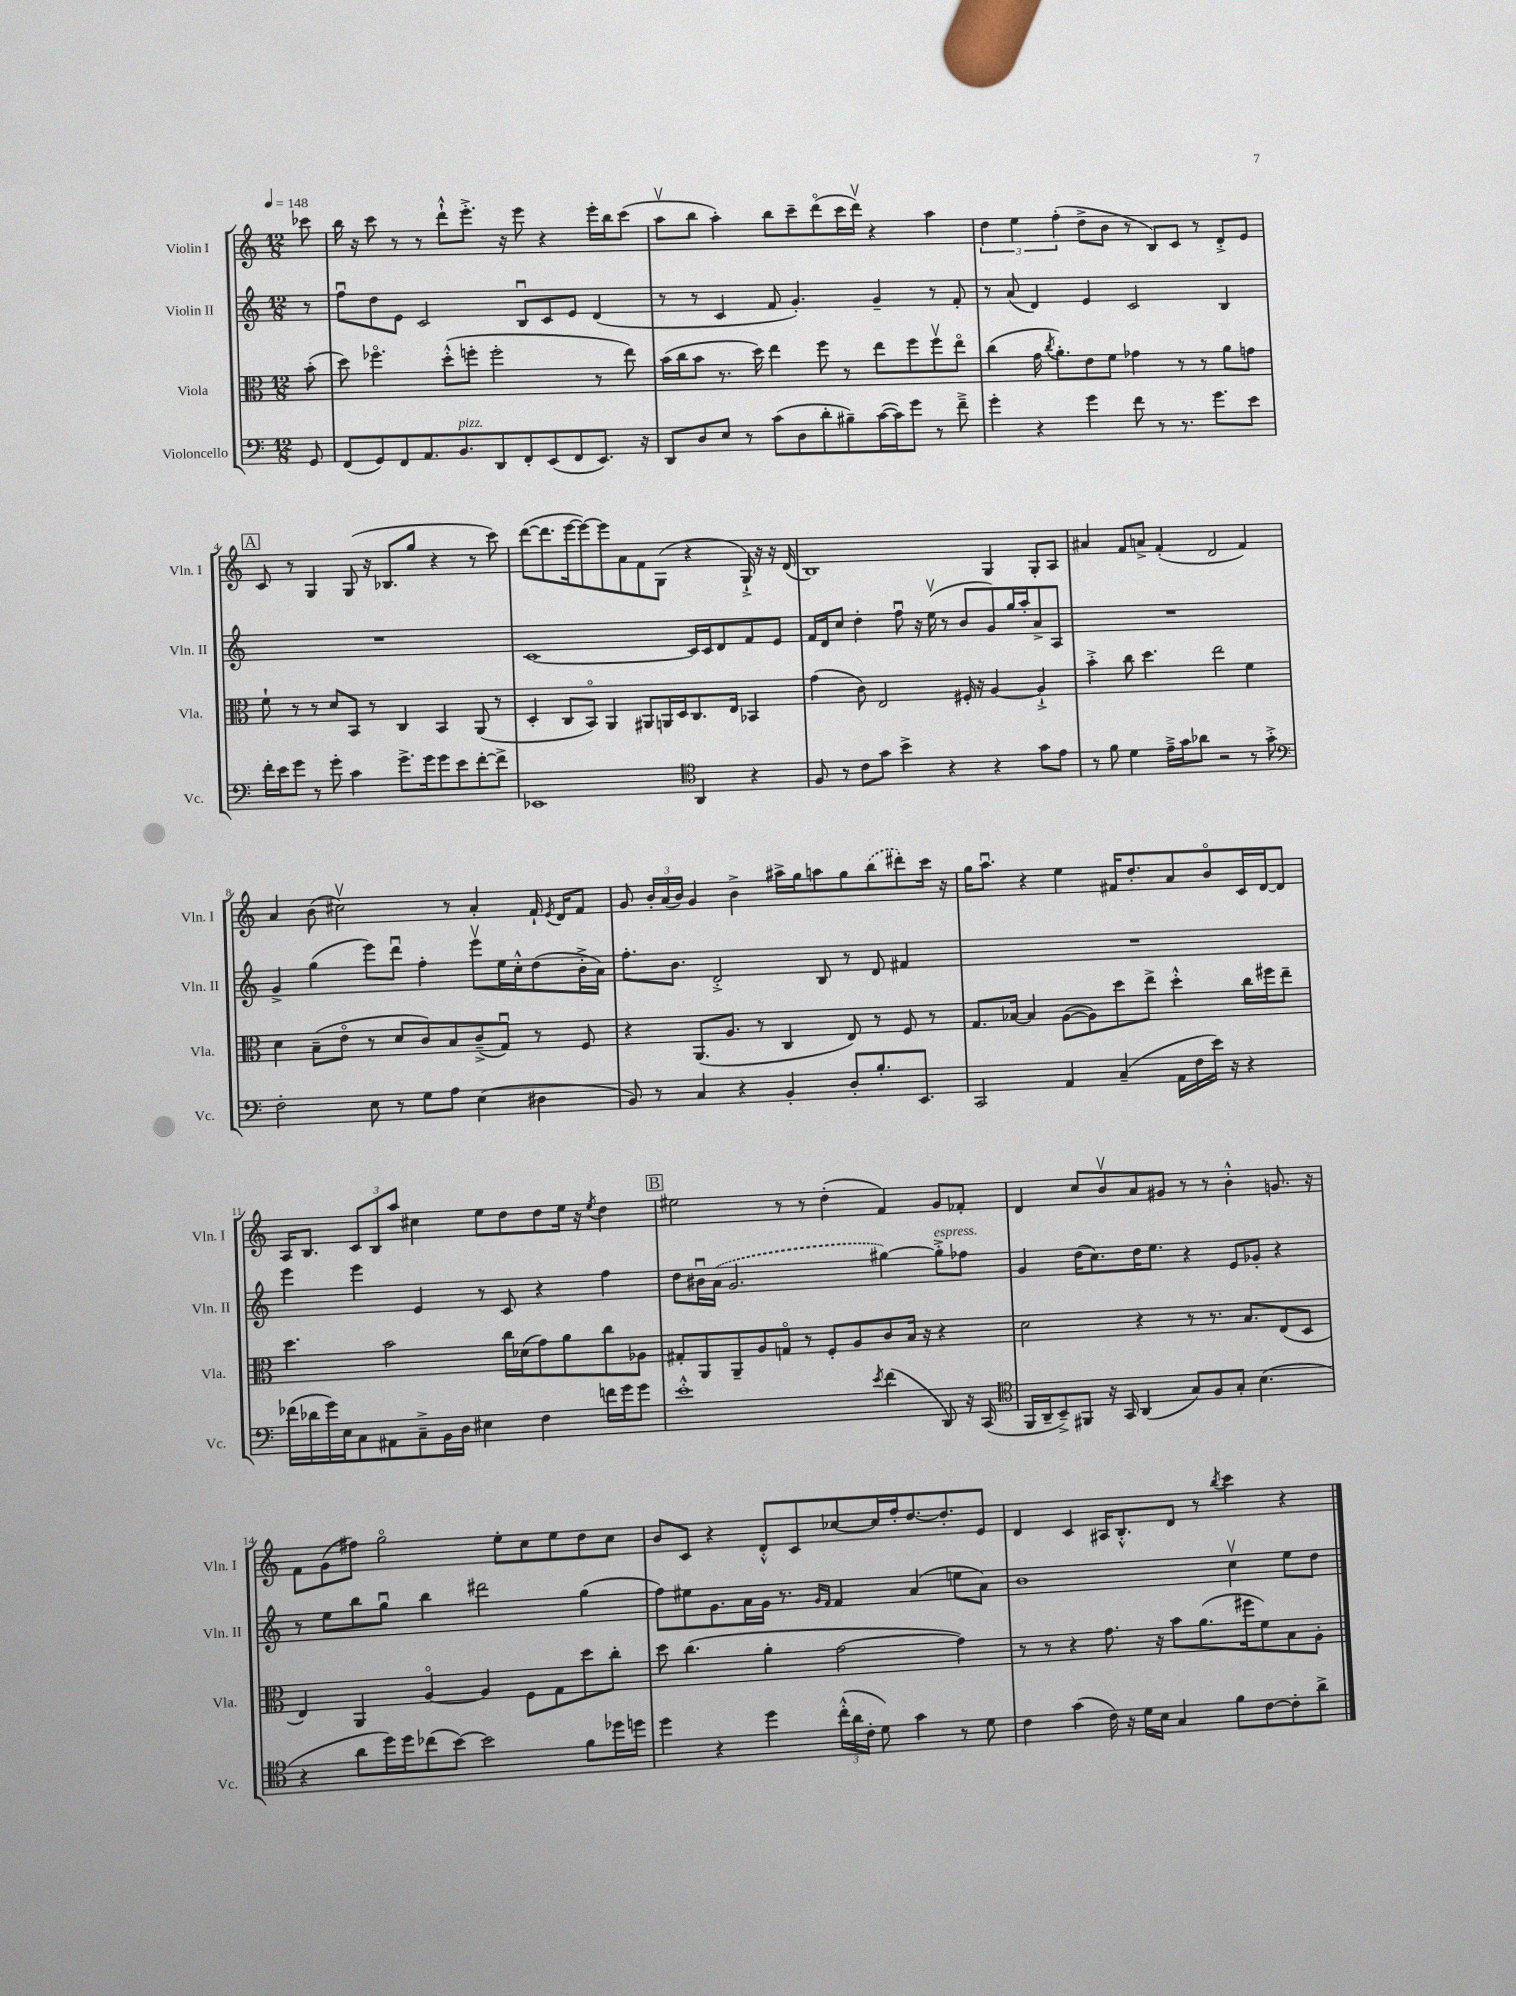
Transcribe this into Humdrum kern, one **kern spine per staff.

**kern	**kern	**kern	**kern
*staff4	*staff3	*staff2	*staff1
*clefF4	*clefC3	*clefG2	*clefG2
*k[]	*k[]	*k[]	*k[]
*M12/8	*M12/8	*M12/8	*M12/8
*MM148	*MM148	*MM148	*MM148
8GG/	(8b'\	8r	8ccc-\
=	=	=	=
(8FF/L	8dd\)	8ffu\L	16bb\
.	.	.	16r
8GG/)	4.ff-o\	8dd\	8ccc\
8FF/	.	8e\J	8r
8.AA/	.	2c/	8r
.	(8dd'^^\L	.	8ddd`^^\L
8.BB/	.	.	.
.	8ff'\J	.	8.eee'^\J
8DD/	2ff'\	.	.
.	.	.	16r
8FF'/	.	8Bu/L	8eee\
(8EE/	.	8c/	4r
8FF/	.	8e/J	.
8.EE/J)	8r	(4d/	16eee'\LL
.	.	.	16bb\J
.	8ee\)	.	(8ccc\J
16r	.	.	.
=	=	=	=
8DD/L	(16b\LL	8r	8aav\L
.	16cc\J	.	.
8D/	8b\J	8r	8bb\J
8E/J	8.r	4c/	4aa'\)
8r	.	.	.
.	16dd\)	.	.
(8c\L	4ee\	8f/	8bb\L
8D\	.	4.g'/)	8ccc~\
8d'\	8ff\	.	(8dddo\
8B#~\)	8r	.	16ccc\L
.	.	.	16dddv\JJ)
([16c\L	8ee\L	4g~/	4r
16c\]J)	.	.	.
8g\J	8ff\	.	.
8r	8ffv\	8r	4aa\
8f~^\	8eeo\J	8f'/	.
=	=	=	=
4g'\	(4cc\	8r	6dd\
.	.	(8a/	.
.	.	.	6ee\
4r	16g\	4d/)	.
.	8qcc/	.	.
.	8.a'\L)	.	.
.	.	.	(6ff'\
4g\	8e\	4e/	8dd^\L
.	8f\J	.	8b\J
8f\	4g-\	2c/	8r
8r	.	.	8B/L)
8.r	8r	.	8c/J
.	8r	.	8r
8.g\L	.	.	.
.	8a\L	4B/	8d'^/L
8e\J	8g\J	.	8e/J
=	=	=	=
16f'\LL	8f`\	1.r	8c/
16e\J	.	.	.
8g\J	8r	.	8r
8r	8r	.	4G/
8g'\	8d/L	.	.
4c\	8BB/J	.	(8G/
.	8r	.	16r
.	.	.	8.B-/L
8.g^\L	4C/	.	.
.	.	.	8gg/J
16g\k	.	.	.
8g\	4BB/	.	4r
8e\	.	.	.
[8f'\	(8AA/	.	8r
8f^\]J	8r	.	8ccc\)
=	=	=	=
1EE-	4D'/	[1c	([8ddd\L
.	.	.	8.ddd\]
.	8C/L	.	.
.	.	.	[16eee\k
.	8BBo/J)	.	8eee\_)
.	4AA/	.	8eee\]
.	.	.	8a\
.	8AA#/L	.	8f\
.	16AA/L	.	(8G\J
.	16D/J	.	.
*clefC4	*	*	*
4AA/	8.C/	16c/]LL	4r
.	.	16c/J	.
.	.	8d/	.
.	16E/Jk	.	.
4r	4BB-/	8f/	16G`^/)
.	.	.	16r
.	.	8e/J	16r
.	.	.	(16d/
=	=	=	=
8F/	(4g\	16f/LL	1B)
.	.	16d/J	.
8r	.	8cc/J	.
8c\L	8c\)	4dd'\	.
8g\J	2E/	.	.
4b^\	.	8ffu\	.
.	.	16r	.
.	.	(16eev\	.
4r	.	8r	.
.	16F#'/	8b/L	.
.	16r	.	.
4r	[4A/	8g/)	4G/
.	.	16gg/L	.
.	.	16aa'/J	.
8g\L	4A`^/]	8a^/	8G'/L
8e\J	.	8A/J	8A/J
=	=	=	=
8r	4b'^\	1.r	4a#/
8f\	.	.	.
4d\	8cc\	.	8f/L
.	4.dd\	.	8a^/J
16e~^\LL	.	.	(4f'/
16g\J	.	.	.
8a-\J	.	.	.
2r	2ee\	.	2d/
8r	4f\	.	4f/)
8g'^\	.	.	.
=	=	=	=
*clefF4	*	*	*
2F'\	4d\	4g^/	4a/
.	(8B~\L	(4gg\	(8b\
.	8eo\J	.	2cc#v\)
8E\	8r	8eee\L)	.
8r	8d/L	8dddu\J	.
8G\L	8c/)	4ff'\	.
8A\J	8B/	.	8r
(4E\	(8c~^/	8eeev\L	4a'/
.	8Gu/J)	16ee\L	.
.	.	16cc'^^\J	.
4D#\	8r	(8dd\	16f`/
.	.	.	8qe/
.	.	.	16d/LK
.	8F/	16b'^\L	8f/J
.	.	16a\JJ)	.
=	=	=	=
8BB/)	4r	8.ff'\L	8g/
8r	.	.	24b'/LL
.	.	.	(24a/
.	.	8.b\J	.
.	.	.	24b/JJ)
4C/	(8.AA/L	.	4g/
.	.	2d'^/	.
.	8.A/J	.	.
4r	.	.	4b^\
.	8r	.	.
4BB'/	4C/	.	16aa#^\LL
.	.	.	16gg\J
.	.	8B/	8aa\
8D'/L	8E/)	8r	8gg\
8.B'/	8r	8d/	(8bb\
.	8F/	4f#/	8ddd#'\)
8.EE/J	.	.	.
.	8r	.	16ccc\Jk
.	.	.	16r
=	=	=	=
2CC/	8.G/L	1.r	16gg\LK
.	.	.	8.aau\J
.	[16B-/Jk	.	.
.	4B-/]	.	4r
4AA/	([8A\L	.	4ee\
.	8A\])	.	.
(4C~/	8dd\	.	16f#/LK
.	.	.	8.dd'/
.	8ee^\J	.	.
16AA\LL	4dd'^^\	.	8a/
16F\	.	.	.
16e\JJ)	.	.	8bo/
16r	.	.	.
4r	16cc\LL	.	16c/L
.	16ff#\J	.	[16d/J
.	8ee~\J	.	8d/]J
=	=	=	=
(16f-\LL	4.dd\	4eee\	16A/LK
16d-\	.	.	8.B/J
16g\)	.	.	.
16E\J	.	.	.
8C\	.	4eee\	12c/L
.	.	.	12B/
8AA#\	2b\	.	.
.	.	.	12aa/J
8C~^\	.	4e/	4cc#\
16BB\L	.	.	.
16D\JJ	.	.	.
4E#\	.	8r	8ee\L
.	16cc\LL	8c/	8dd\
.	(16d-\J	.	.
4F\	8g\)	4r	8dd\
.	8a\	.	16ee\Jk
.	.	.	16r
.	.	.	8qee/
16f\LL	8cc\	4ff\	4dd\
16g\J	.	.	.
8g\J	8A-\J	.	.
=	=	=	=
1e'^^	8G#'/L	8dd\L	2ee#\
.	8AA/	16b#u\L	.
.	.	(16a\JJ	.
.	8AA~/	2.g/	.
.	8A/	.	.
.	8Go/J	.	8r
.	8r	.	8r
.	8F'/L	.	(4dd'\
.	8A/	.	.
8qe/	.	.	.
(4f\	8c/	[4gg#\)	4f/)
.	16B/Jk	.	.
.	16r	.	.
8DD/)	4r	8gg#'^\]L	8g/L
16r	.	8ff-\J	8f-'/J
(16CC/	.	.	.
=	=	=	=
*clefC4	*	*	*
16FF/LL	2d\	4g/	4d/
16AA~/J	.	.	.
8BB~^/)	.	.	.
8FF#/J	.	(16dd\LK	8cc/L
.	.	8.cc\)	.
16r	.	.	8bv/
16GG/	.	.	.
(4AA/	4r	16dd\K	8a/
.	.	8.ee\J	.
.	.	.	8g#/J
8G/L)	8r	4r	8r
8F/	8.r	.	8r
8G'/J	.	8e/L	4b'^^\
.	8.B/L	.	.
(4.B\	.	8g-'/J	.
.	(8E/	4r	8.g/
.	8D/J	.	.
.	.	.	16r
=	=	=	=
4r	4E/)	8r	8f\L
.	.	8ee\L	(8g\
8a\L	4AA/	8bb\	8ff#\J)
16dd\L)	.	8ggu\J	2ggo\
16dd\J	.	.	.
(8cc-\	[4Ao/	4bb\	.
[8b\J)	.	.	.
2b\]	4A/]	2ddd#\	.
.	.	.	8ee'\L
.	8F\L	.	8cc\
.	8G\	.	8ee\
8f\L	8dd\	(4gg\	8dd\
16dd-\L	8cc'\J	.	8cc\J
16dd\JJ	.	.	.
=	=	=	=
4dd\	8dd\	8ff\L)	8b/L
.	(4.cc\	8ee#\	8c/J
4r	.	8.g\	4r
.	.	16a\L	.
4dd\	4a'\	16g\JJ	8d'^^/L
.	.	8.r	.
.	.	.	8c/
.	.	16qqg/LL	.
.	.	16qqf/JJ	.
(24cc'^^\LL	[2g\	4f/	[8cc-/
24a\	.	.	.
24c'\JJ	.	.	.
8d\)	.	.	16cc-/]L
.	.	.	16ff'/J
4g\	.	(4a/	[8.dd/
.	.	.	8.dd'/]
8r	4g\])	8ee\L	.
8d\	.	8a\J)	8e/J
=	=	=	=
4c\	8r	1b	4d/
.	8r	.	.
(4g\	4r	.	4c/
16c\)	8.g\	.	16A#/LK
16r	.	.	8.B'^^/
16d\LL	.	.	.
16B\JJ	16r	.	.
4G/	8b\L	.	8d/J
.	(8.a\	.	8r
.	.	.	8qbb/
8f\L	.	4ccv\	4ccc\
.	16ff#\k	.	.
[8c\	8f\)	.	.
8c'\]	8B\	8ee\L	4r
8a^\J	8A'\J	8dd\J	.
==	==	==	==
*-	*-	*-	*-
